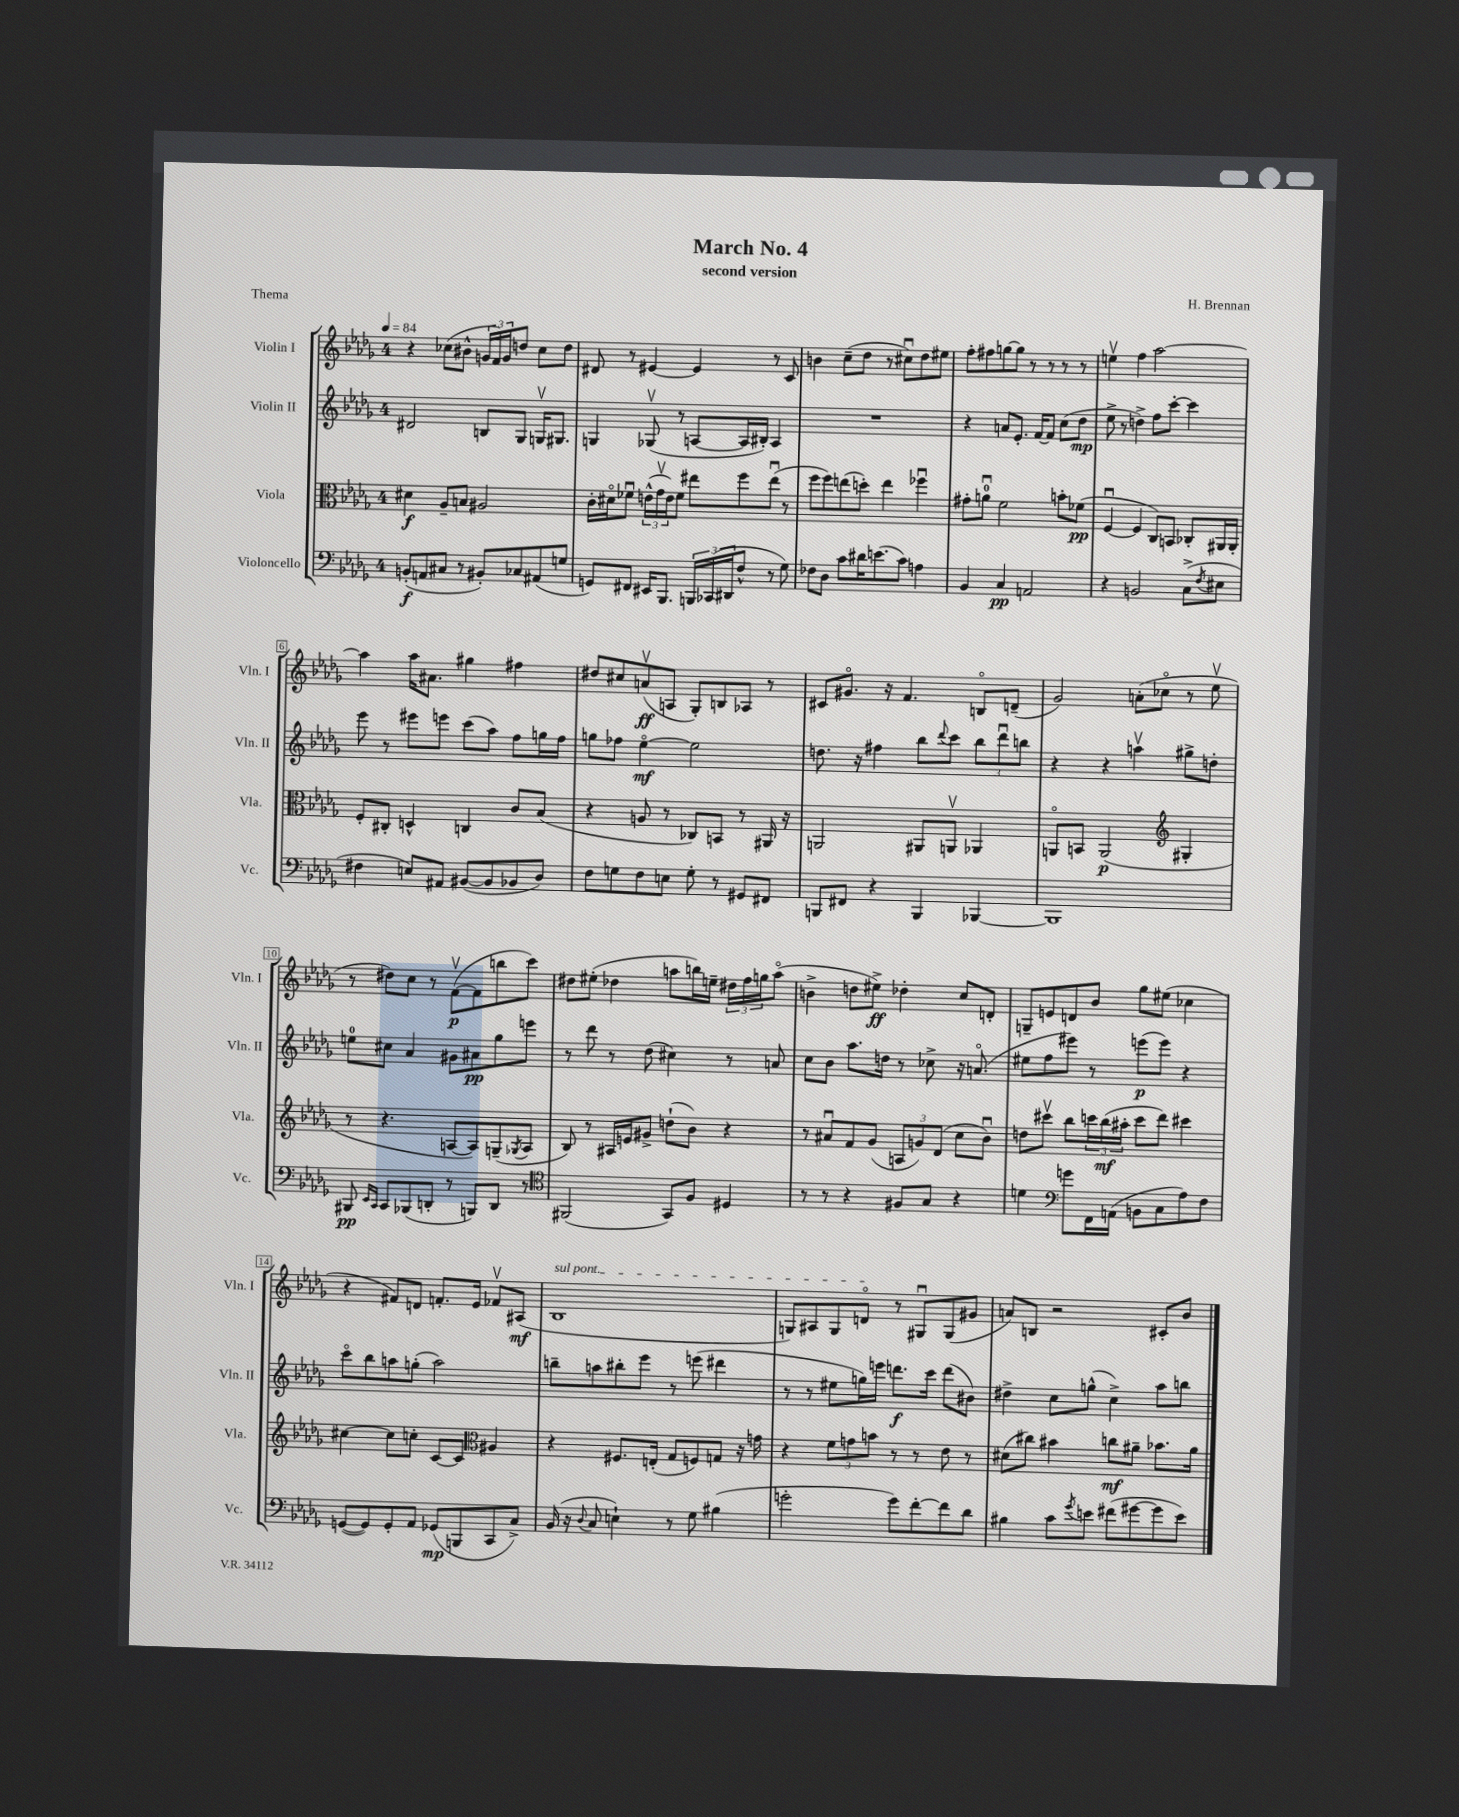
\header { title = "March No. 4" composer = "H. Brennan" subtitle = "second version" piece = "Thema" }
<<
\new StaffGroup <<
\new Staff = "s0" \with { instrumentName = "Violin I" shortInstrumentName = "Vln. I" } {
    \clef treble \key des \major \once \override Staff.TimeSignature.style = #'single-digit \time 4/4 \tempo 4 = 84
    r4 ces''8( bis'8-^ \tuplet 3/2 { g'16 f'16) g'16 } d''8 ces''8 d''8 |
    dis'8 r8 eis'4~ eis'4 r8 c'8 |
    b'4 c''8--( des''8 r8 cis''8\downbow) des''8 eis''8 |
    f''8-. fis''8 g''8~ g''8 r8 r8 r8 r8 |
    e''4\upbow f''4 aes''2~ |
    aes''4 aes''16 ais'8. gis''4 fis''4 |
    dis''8 cis''8 a'8\upbow\ff( a8 ges8-.) b8 aes8 r8 |
    cis'8 gis'8.\flageolet r16 f'4. b8\flageolet d'8--( |
    ges'2) a'8-.( ces''8\flageolet r8 ees''8\upbow |
    r8 dis''8) c''8 r8 f'8~\upbow\p( f'8 b''8 c'''8) |
    dis''8 eis''8-.( des''4 a''8 b''16) e''16-- \tuplet 3/2 { dis''16 f''16 g''16 } a''8\flageolet( |
    b'4-> d''8 eis''8->\ff) des''4-. c''8 d'8-. |
    g8-- e'8 d'8 bes'8 ges''8 eis''8( ces''4 |
    r4 fis'8) d'8 f'8.-. ees'16 fes'8\upbow ais8\mf( |
    \once \override TextSpanner.bound-details.left.text = \markup { \italic "sul pont." } bes1\startTextSpan |
    g8) ais8 g8 d'8\flageolet\stopTextSpan r8 gis8\downbow gis8( gis'8 |
    a'8) b8 r2 cis'8-. bes'8 \bar "|." |
}
\new Staff = "s1" \with { instrumentName = "Violin II" shortInstrumentName = "Vln. II" } {
    \clef treble \key des \major \once \override Staff.TimeSignature.style = #'single-digit \time 4/4
    dis'2 b8 ges8 g16\upbow gis8. |
    g4 ges8\upbow( r8 a8~ a16 bis16-.) a4 |
    R1 |
    r4 a'8 ees'8.-. f'16~ f'8 c''8( des''8\mp |
    ees''8-> r8 d''4->) f''8 c'''8~-. c'''4 |
    ees'''8 r8 eis'''8 e'''8 c'''8( aes''8) f''8 g''16 f''16 |
    g''8 fes''8 ees''4~\flageolet\mf ees''2 |
    d''8. r16 fis''4 bes''8 \appoggiatura { des'''8 } c'''8 \tuplet 3/2 { bes''8 des'''8\downbow b''8 } |
    r4 r4 a''4\upbow gis''8-> d''8-. |
    e''8-0 cis''8 aes'4 gis'8 ais'8\pp ges''8 e'''8 |
    r8 des'''8 r8 des''8( cis''4) r8 a'8 |
    c''8 bes'8 aes''8. d''16 r8 ces''8-> r16 a'8.\flageolet( |
    eis''8 f''8 eis'''8) r8 e'''8\p( e'''8) r4 |
    c'''8\flageolet bes''8 a''8 g''8-.( a''2) |
    b''8-- a''8 bis''8-. ees'''8 r8 e'''8( dis'''4 |
    r8 r8 eis''8 g''16) e'''16 d'''8.\f c'''16 d'''8( bis'8) |
    dis''4-> c''8 g''8-^( c''4->) aes''8 b''8 \bar "|." |
}
\new Staff = "s2" \with { instrumentName = "Viola" shortInstrumentName = "Vla." } {
    \clef alto \key des \major \once \override Staff.TimeSignature.style = #'single-digit \time 4/4
    dis'4\f aes8-- b8 ais2 |
    c'16-. dis'16\flageolet fes'8\downbow \tuplet 3/2 { e'16-^( ges'16\upbow e'16) } fes'8 eis''8 f''8 eis''8\downbow( r8 |
    f''8 f''8) e''8( d''8-.) e''4 fes''4\downbow |
    gis'8-. a'8-0\downbow f'2 b'8-. fes'8\pp( |
    f4~\downbow f4 c8) b,8 ces8-. ais,16 ais,16-. |
    f8-. cis8-. d4-^ c4 c'8 bes8( |
    r4 a8 r8 ces8) b,8 r8 ais,16 r16 |
    a,2 ais,8 a,8\upbow aes,4 |
    a,8\flageolet b,8 a,2\p( \clef treble gis4-. |
    r8 r4. a8~ a8) g8--( \acciaccatura { ges8 } a8 |
    bes8) r8 ais16 e'16 gis'8-> d''8-!( bes'8) r4 |
    r8 ais'8\downbow f'8 ges'8( \tuplet 3/2 { a8 g'8) des'8( } c''8 bes'8\downbow) |
    d''8 cis'''8\upbow bes''8 \tuplet 3/2 { c'''16 bes''16\mf( ais''16-. } c'''8 des'''8) cis'''4 |
    cis''4~ cis''8 c''8-. c'8~ c'8 \clef alto ais4 |
    r4 fis8. e16-.( ges8 f8) g8 r16 g'16 |
    r4 \tuplet 3/2 { f'8 g'8 b'8 } r8 r8 ees'8 r8 |
    dis'8( cis''8) bis'4 c''8\mf ais'8-- bes'8. ais'16 \bar "|." |
}
\new Staff = "s3" \with { instrumentName = "Violoncello" shortInstrumentName = "Vc." } {
    \clef bass \key des \major \once \override Staff.TimeSignature.style = #'single-digit \time 4/4
    b,8-.\f( a,8 cis8 r8 bis,8-.) ces8 ais,8( g8 |
    g,8) fis,8 eis,16 bes,,8. \tuplet 3/2 { b,,16 ces,16( dis,16 } f8-^ r8 ges8) |
    fes8 des8 c'8 dis'16 e'8.( c'8) a4 |
    bes,4 c4\pp a,2 |
    r4 b,2 c8->( \acciaccatura { f8 } eis8 |
    fis4 e8) ais,8 bis,8~( bis,8 bes,8 des8) |
    f8 g8 f8 e8 g8-. r8 gis,8 fis,8 |
    b,,8 fis,8 r4 b,,4 bes,,4~ |
    bes,,1 |
    bis,,8\pp \grace { ees,16 c,16 } c,8 bes,,8( d,8-. r8 b,,8) d,8 r8 |
    \clef tenor fis,2( ges,8) f8 dis4 |
    r8 r8 r4 fis8 ges8 r4 |
    d'4 \clef bass g'8 f,16 a,16( b,8 c8 aes8) f8 |
    g,8~( g,8) g,8-. aes,8 ges,8\mp( b,,8 c,8 c8->) |
    bes,16( r16 \appoggiatura { des8 } c8 e4-!) r8 ges8 bis4( |
    g'2-. g'8) f'8~-. f'8 des'8 |
    bis4 c'8 \acciaccatura { ges'8 } e'8 fis'8( gis'8~ gis'8 e'8) \bar "|." |
}
>>
>>
\layout { \context { \Score \override BarNumber.stencil = #(make-stencil-boxer 0.1 0.3 ly:text-interface::print) } }
